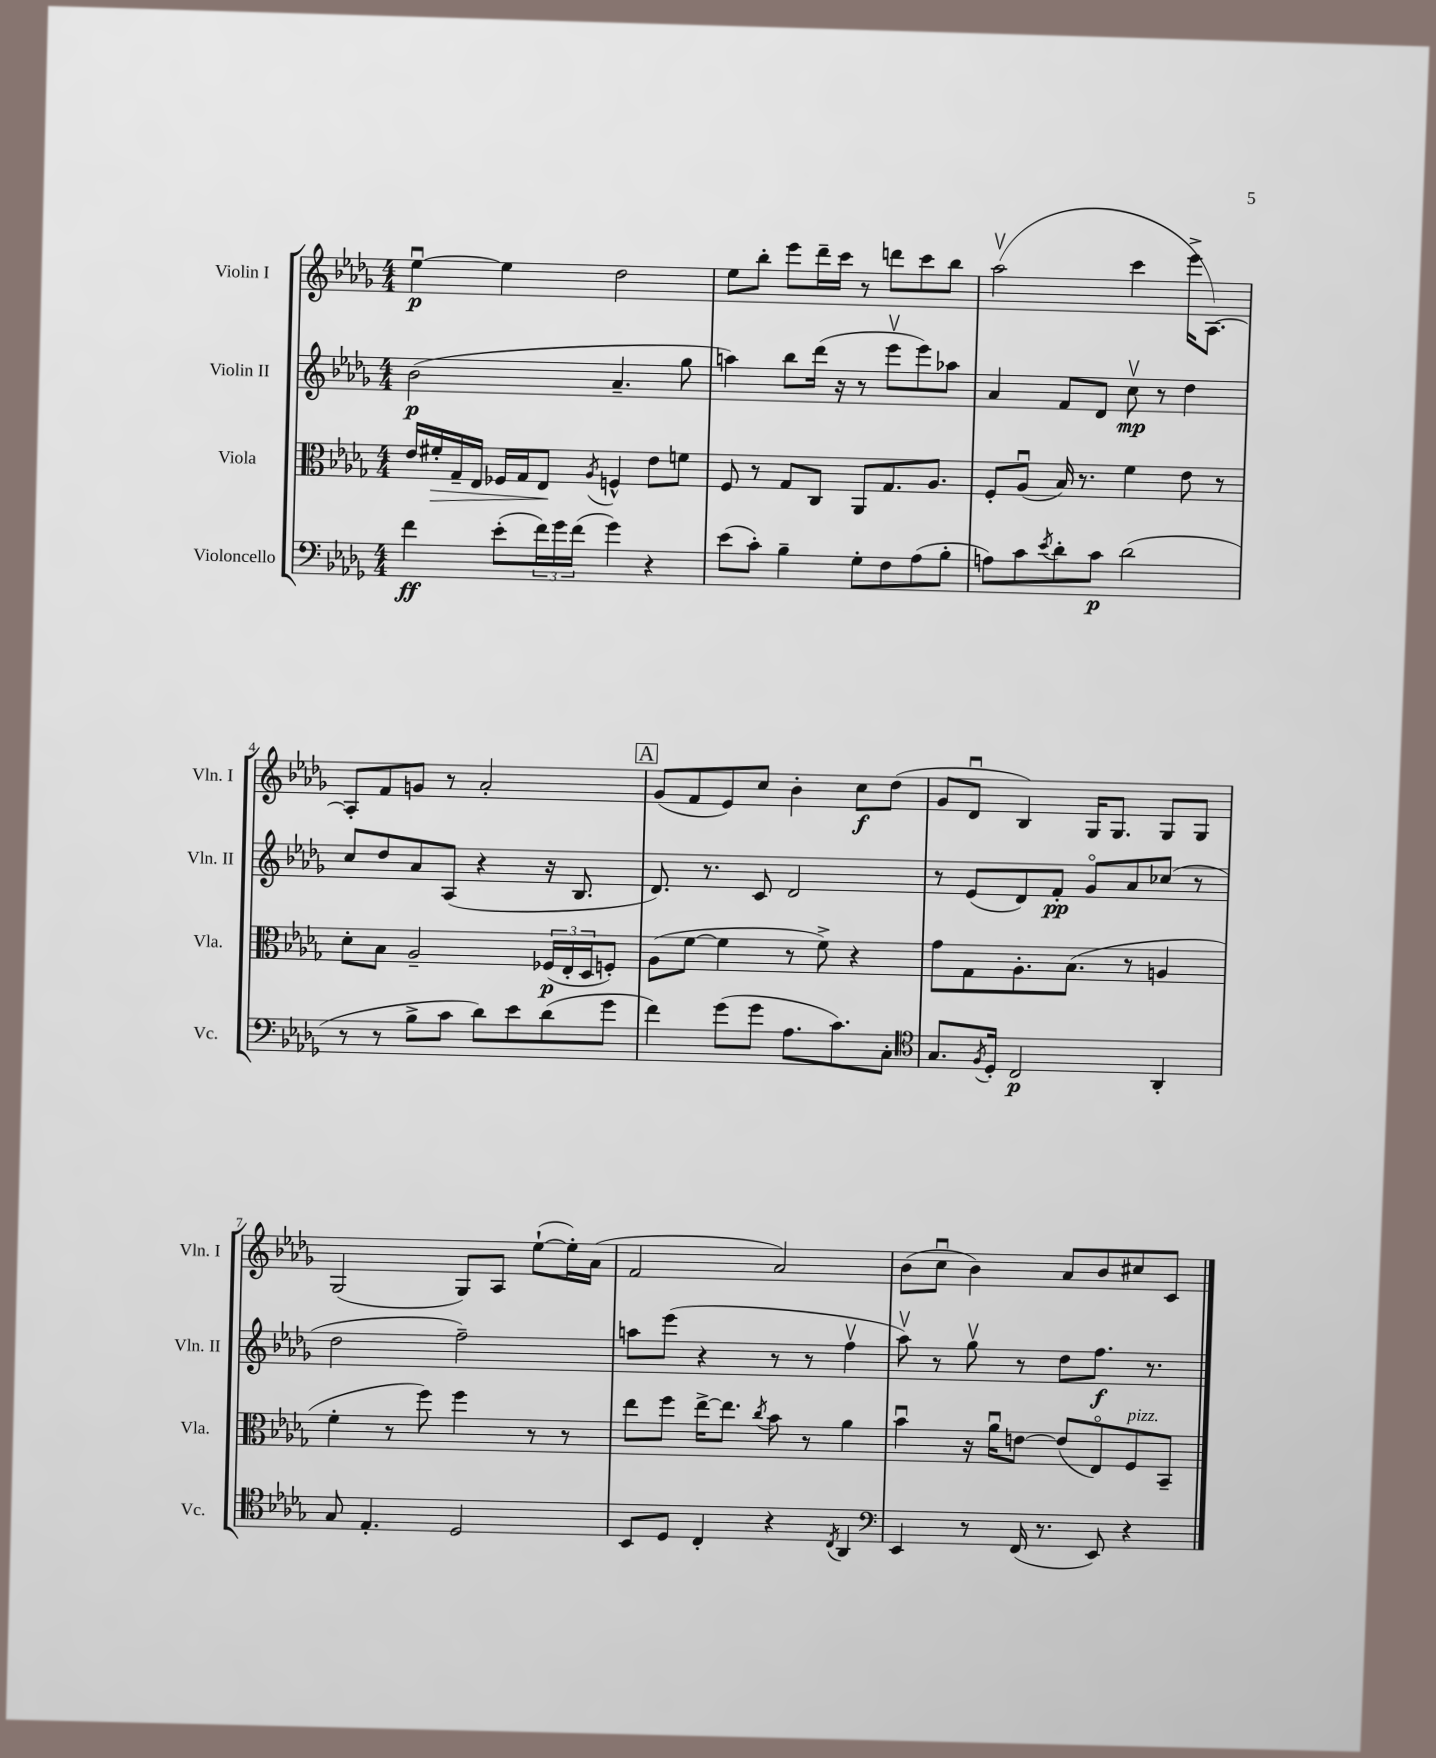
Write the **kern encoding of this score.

**kern	**dynam	**kern	**dynam	**kern	**dynam	**kern	**dynam
*part4	*part4	*part3	*part3	*part2	*part2	*part1	*part1
*staff4	*staff4	*staff3	*staff3	*staff2	*staff2	*staff1	*staff1
*I"Violoncello	*	*I"Viola	*	*I"Violin II	*	*I"Violin I	*
*I'Vc.	*	*I'Vla.	*	*I'Vln. II	*	*I'Vln. I	*
*clefF4	*	*clefC3	*	*clefG2	*	*clefG2	*
*k[b-e-a-d-g-]	*	*k[b-e-a-d-g-]	*	*k[b-e-a-d-g-]	*	*k[b-e-a-d-g-]	*
*M4/4	*	*M4/4	*	*M4/4	*	*M4/4	*
=1	=1	=1	=1	=1	=1	=1	=1
4f\	ff	16e-/LL	.	(2b-\	p	[4ee-u\	p
!	!	!	!LO:HP:b	!	!	!	!
.	.	16f#X'/	>	.	.	.	.
.	.	16G-~/	.	.	.	.	.
.	.	16E-/JJ	.	.	.	.	.
(8e-'\L	.	16F-X/LL	.	.	.	4ee-\]	.
.	.	16G-/J	.	.	.	.	.
24f\L)	.	8E-/J	.	.	.	.	.
24g-\	.	.	.	.	.	.	.
(24f\JJ	.	.	.	.	.	.	.
.	.	8qA-/	.	.	.	.	.
4g-\)	.	4Fn^^/	]	4.a-~/	.	2dd-\	.
4r	.	8e-\L	.	.	.	.	.
.	.	8fn\J	.	8gg-\	.	.	.
=2	=2	=2	=2	=2	=2	=2	=2
(8e-\L	.	8F/	.	4aan\)	.	8ee-\L	.
8c'\J)	.	8r	.	.	.	8bb-'\J	.
4B-~\	.	8G-/L	.	8bb-\L	.	8eee-\L	.
.	.	8C/J	.	(16ddd-\Jk	.	16ddd-~\L	.
.	.	.	.	16r	.	16ccc\JJ	.
8G-'\L	.	8AA-/L	.	8r	.	8r	.
8F\	.	8.G-/	.	8eee-v\L	.	8dddn\L	.
(8A-\	.	.	.	8eee-\)	.	8ccc\	.
.	.	8.A-/J	.	.	.	.	.
8B-'\J	.	.	.	8aa-X\J	.	8bb-\J	.
=3	=3	=3	=3	=3	=3	=3	=3
8An\L)	.	8F'/L	.	4a-/	.	(2aa-v\	.
8c\	.	(8A-u/J	.	.	.	.	.
8qe-/	.	.	.	.	.	.	.
8d-'\	.	16B-/)	.	8f/L	.	.	.
.	.	8.r	.	.	.	.	.
8c\J	p	.	.	8d-/J	.	.	.
(2d-\	.	4f\	.	8ccv\	mp	4ccc\	.
.	.	.	.	8r	.	.	.
.	.	8e-\	.	4dd-\	.	16eee-^\KL	.
.	.	.	.	.	.	[8.A-\J)	.
.	.	8r	.	.	.	.	.
!!LO:LB:g=z
=4	=4	=4	=4	=4	=4	=4	=4
8r	.	8d-'\L	.	8cc/L	.	8A-'/L]	.
8r	.	8B-\J	.	8dd-/	.	8f/	.
8B-^\L	.	2A-~/	.	8a-/	.	8gn/J	.
8c\J	.	.	.	(8A-/J	.	8r	.
8d-\L)	.	.	.	4r	.	2a-'/	.
8e-\	.	.	.	.	.	.	.
(8d-\	.	(24F-X/LL	p	16r	.	.	.
.	.	24E-'/	.	.	.	.	.
.	.	.	.	8.B-/	.	.	.
.	.	24D-/J	.	.	.	.	.
8g-\J	.	8Fn'/J)	.	.	.	.	.
!!LO:REH:place=s1:t=A
=5	=5	=5	=5	=5	=5	=5	=5
4f\)	.	(8A-\L	.	8.d-/)	.	(8g-/L	.
.	.	[8f\J	.	.	.	8f/	.
.	.	.	.	8.r	.	.	.
(8g-\L	.	4f\]	.	.	.	8e-/)	.
8g-\J	.	.	.	8c/	.	8cc/J	.
8.A-\L	.	8r	.	2d-/	.	4b-'\	.
.	.	8f^\)	.	.	.	.	.
8.c\)	.	.	.	.	.	.	.
.	.	4r	.	.	.	8cc\L	f
8C'\J	.	.	.	.	.	(8dd-\J	.
=6	=6	=6	=6	=6	=6	=6	=6
*clefC4	*	*	*	*	*	*	*
8.G-/L	.	8g-\L	.	8r	.	8g-/L	.
.	.	8G-\	.	(8e-/L	.	8d-u/J	.
8qF/	.	.	.	.	.	.	.
16D-'/Jk	.	.	.	.	.	.	.
2C/	p	8.A-'\	.	8d-/)	.	4B-/)	.
.	.	.	.	8f'/J	pp	.	.
.	.	(8.B-\J	.	.	.	.	.
.	.	.	.	8g-/L	.	16G-/KL	.
.	.	.	.	.	.	8.G-/J	.
.	.	8r	.	8a-/	.	.	.
4AA-'/	.	4An/	.	(8cc-X/J	.	8G-/L	.
.	.	.	.	8r	.	8G-/J	.
!!LO:LB:g=z
=7	=7	=7	=7	=7	=7	=7	=7
8G-/	.	4f'\	.	2dd-\	.	(2G-/	.
4.E-'/	.	.	.	.	.	.	.
.	.	8r	.	.	.	.	.
.	.	8ff\)	.	.	.	.	.
2D-/	.	4ff\	.	2ff~\)	.	8G-/L)	.
.	.	.	.	.	.	8A-/J	.
.	.	8r	.	.	.	([8ee-`\L	.
.	.	8r	.	.	.	16ee-'\L])	.
.	.	.	.	.	.	(16a-\JJ	.
=8	=8	=8	=8	=8	=8	=8	=8
8BB-/L	.	8ee-\L	.	8aan\L	.	2f/	.
8D-/J	.	8ff\J	.	(8eee-\J	.	.	.
4C'/	.	[16ee-^\KL	.	4r	.	.	.
.	.	8.ee-\J]	.	.	.	.	.
.	.	8qcc/	.	.	.	.	.
4r	.	8b-\	.	8r	.	2a-/)	.
.	.	8r	.	8r	.	.	.
8qC/	.	.	.	.	.	.	.
4AA-/	.	4a-\	.	4ffv\	.	.	.
=9	=9	=9	=9	=9	=9	=9	=9
*clefF4	*	*	*	*	*	*	*
4EE-/	.	4b-u\	.	8aa-v\)	.	(8b-\L	.
.	.	.	.	8r	.	8ccu\J	.
8r	.	16r	.	8gg-v\	.	4b-\)	.
.	.	16a-u\KL	.	.	.	.	.
(16FF/	.	[8en\J	.	8r	.	.	.
8.r	.	.	.	.	.	.	.
.	.	(8e/L]	.	8dd-\L	.	8a-/L	.
8EE-/)	.	8E-/)	.	8.ff\J	f	8b-/	.
!	!	!LO:TX:a:i:t=pizz.	!	!	!	!	!
4r	.	8F/	.	.	.	8cc#X/	.
.	.	.	.	8.r	.	.	.
.	.	8BB-~/J	.	.	.	8c/J	.
==	==	==	==	==	==	==	==
*-	*-	*-	*-	*-	*-	*-	*-
